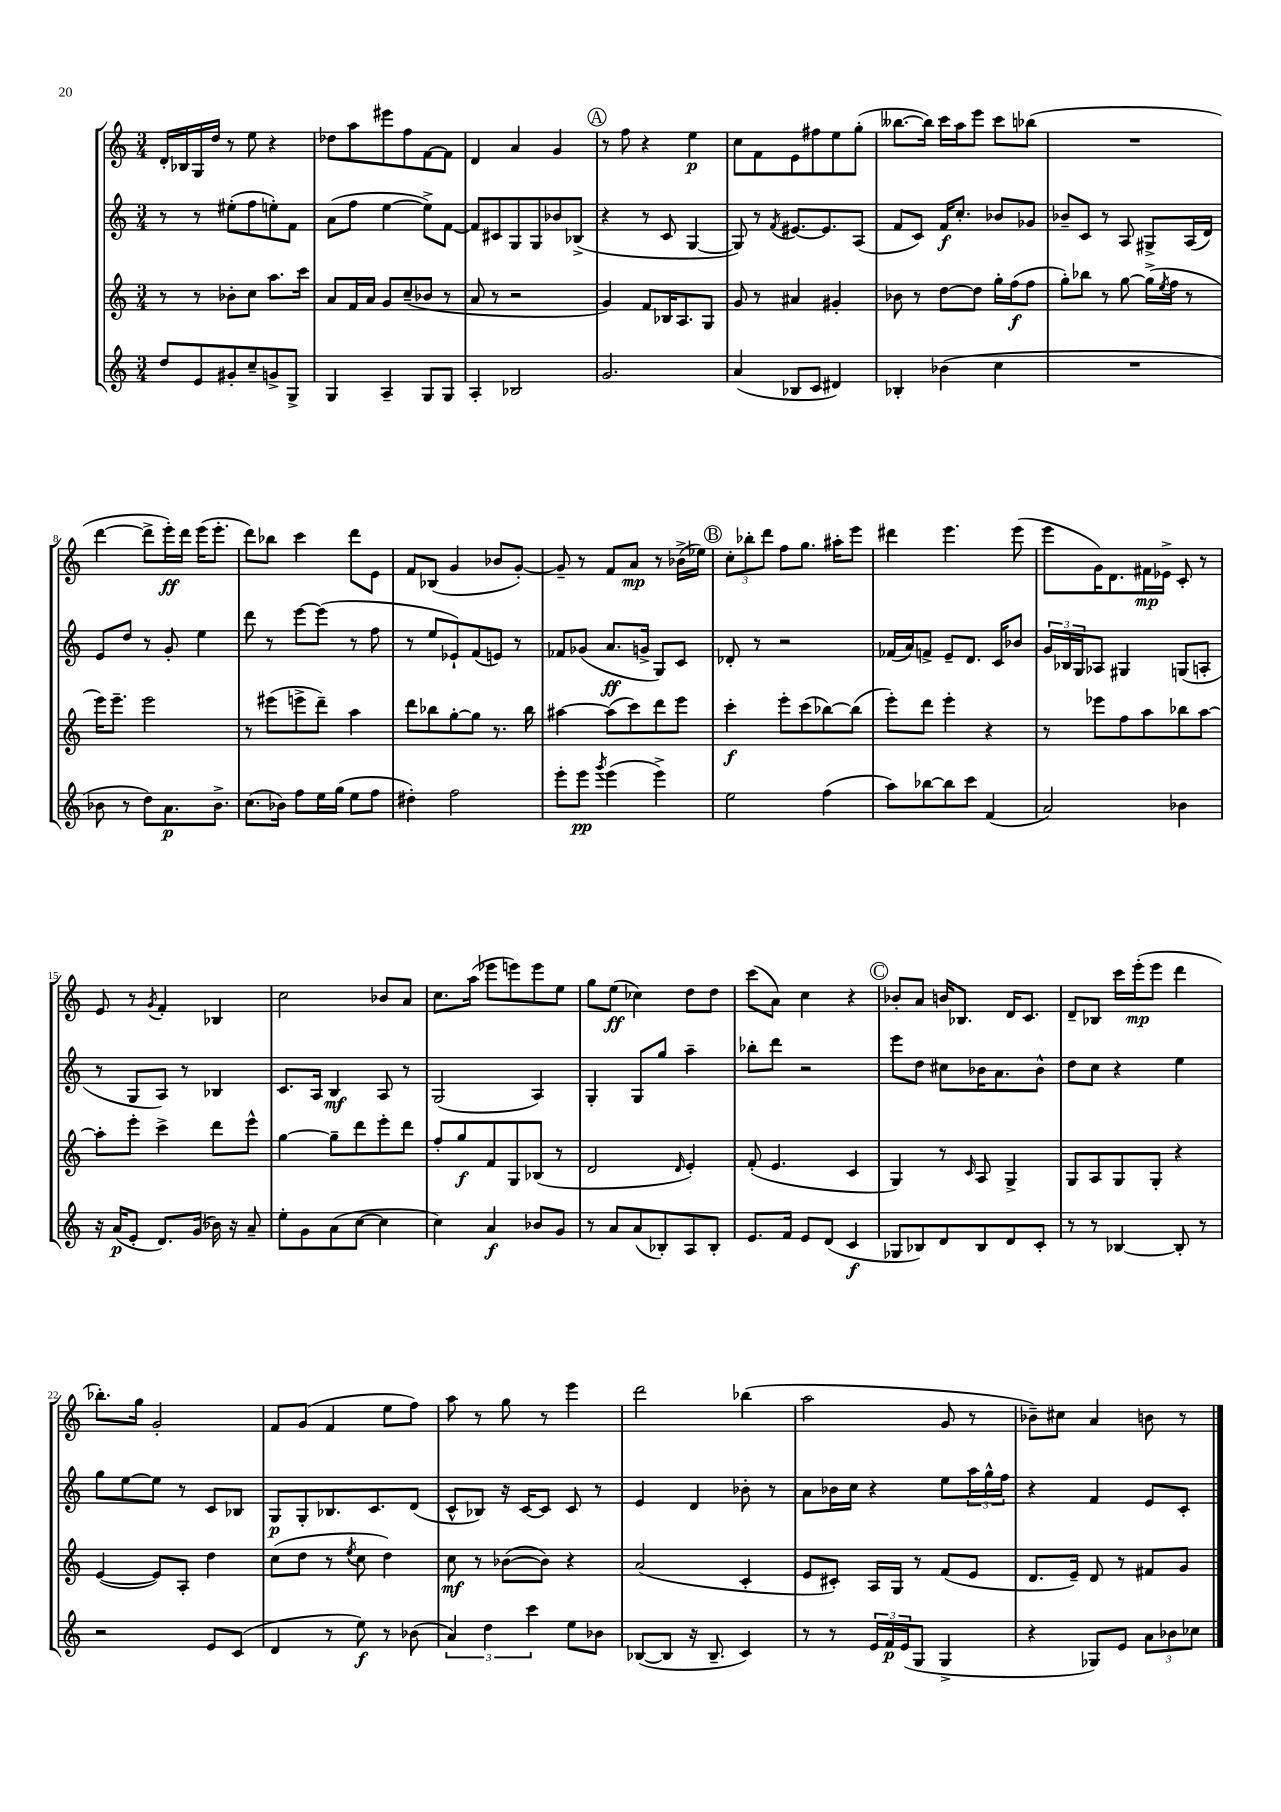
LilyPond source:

<<
\new StaffGroup <<
\new Staff = "s0" {
    \clef treble \key c \major \numericTimeSignature \time 3/4
    d'16-. bes16 g16 d''16 r8 e''8 r4 |
    des''8 a''8 eis'''8 f''8 f'8~ f'8 |
    d'4 a'4 g'4 |
    \mark \markup { \circle "A" } r8 f''8 r4 e''4\p |
    c''8 f'8 e'8 fis''8 e''8 g''8-.( |
    beses''8.~ beses''16) c'''16 a''16 e'''8 c'''8 bes''8( |
    R2. |
    d'''4~ d'''8-> e'''16-.\ff) d'''16 e'''16( e'''8.-. |
    d'''8) bes''8 c'''4 d'''8 e'8 |
    f'8 bes8( g'4 bes'8 g'8~-.) |
    g'8-- r8 f'8 a'8\mp r8 bes'16->( ees''16) |
    \mark \markup { \circle "B" } \tuplet 3/2 { c''8-. bes''8-. d'''8 } f''8 g''8. ais''16-. e'''8 |
    dis'''4 e'''4. e'''8( |
    e'''8 g'16) d'8. fis'16\mp ees'16-> c'8-. r8 |
    e'8 r8 \acciaccatura { g'8 } f'4-. bes4 |
    c''2 bes'8 a'8 |
    c''8. a''16( ees'''8 e'''8) e'''8 e''8 |
    g''8 e''8\ff( ces''4) d''8 d''8 |
    c'''8( a'8) c''4 r4 |
    \mark \markup { \circle "C" } bes'8-. a'8 b'16 bes8. d'16 c'8. |
    d'8-- bes8 c'''16 e'''16-.\mp( e'''8 d'''4 |
    bes''8.-.) g''16 g'2-. |
    f'8 g'8( f'4 e''8 f''8) |
    a''8 r8 g''8 r8 e'''4 |
    d'''2 bes''4( |
    a''2 g'8 r8 |
    bes'8--) cis''8 a'4 b'8 r8 \bar "|." |
}
\new Staff = "s1" {
    \clef treble \key c \major \numericTimeSignature \time 3/4
    r8 r8 eis''8-.( f''8 e''8-.) f'8 |
    a'8( f''8 e''4~ e''8->) f'8~ |
    f'8 cis'8 g8 g8 bes'8 bes8->( |
    \mark \markup { \circle "A" } r4 r8 c'8 g4~ |
    g8) r8 \acciaccatura { f'8 } eis'8.~ eis'8. a8( |
    f'8 c'8) f'16\f c''8.-. bes'8 ges'8 |
    bes'8-- c'8 r8 a8 gis8-> a16( d'16) |
    e'8 d''8 r8 g'8-. e''4 |
    d'''8 r8 e'''8~ e'''8( r8 f''8 |
    r8 e''8 ees'8-!) f'8( e'8) r8 |
    fes'8 ges'8( a'8.\ff g'16-> g8) c'8 |
    \mark \markup { \circle "B" } des'8-. r8 r2 |
    fes'16( a'16) f'8-> e'8-- d'8. c'16 bes'8 |
    \tuplet 3/2 { g'16 bes16 g16 } aes8 gis4 g8( a8-. |
    r8 g8 a8) r8 bes4 |
    c'8. a16 b4\mf a8 r8 |
    g2( a4) |
    g4-. g8 g''8 a''4-- |
    bes''8-. d'''8 r2 |
    \mark \markup { \circle "C" } e'''8 d''8 cis''8 bes'16 a'8. bes'8-^ |
    d''8 c''8 r4 e''4 |
    g''8 e''8~ e''8 r8 c'8 bes8 |
    g8\p g8-. bes8. c'8. d'8( |
    c'8-^ bes8) r16 c'16~ c'8 c'8 r8 |
    e'4 d'4 bes'8-. r8 |
    a'8 bes'16 c''16 r4 e''8 \tuplet 3/2 { a''16 g''16-^ f''16 } |
    r4 f'4 e'8 c'8-. \bar "|." |
}
\new Staff = "s2" {
    \clef treble \key c \major \numericTimeSignature \time 3/4
    r8 r8 bes'8-. c''8 a''8. c'''16 |
    a'8 f'16 a'16 g'8 c''8--( bes'8 r8 |
    a'8 r8 r2 |
    \mark \markup { \circle "A" } g'4) f'8 bes16 a8. g8 |
    g'8 r8 ais'4 gis'4-. |
    bes'8 r8 d''8~ d''8 g''16-. f''16\f( f''8 |
    g''8-.) bes''8 r8 g''8~ g''16->( \acciaccatura { e''8 } f''16 r8 |
    e'''16) e'''8.-- e'''2 |
    r8 eis'''8( e'''8-> d'''8--) a''4 |
    d'''8 bes''8 g''8~-. g''8 r8. bes''16 |
    ais''4~ ais''8( c'''8) d'''8 e'''8 |
    \mark \markup { \circle "B" } c'''4-.\f e'''8-. c'''8( bes''8~) bes''8( |
    e'''8-.) d'''8 e'''4-. r4 |
    r8 ees'''8 f''8 a''8 bes''8 a''8~ |
    a''8-. e'''8-. c'''4-> d'''8 e'''8-^ |
    g''4~ g''8-- d'''8 e'''8-. d'''8 |
    f''8-. g''8\f f'8 g8 bes8( r8 |
    d'2 \grace { d'16 } e'4-.) |
    f'8-.( e'4. c'4 |
    \mark \markup { \circle "C" } g4) r8 \grace { c'16 } a8 g4-> |
    g8 a8 g8 g8-. r4 |
    e'4~( e'8) a8-. d''4 |
    c''8( d''8 r8 \acciaccatura { e''8 } c''8 d''4) |
    c''8\mf r8 bes'8~( bes'8) r4 |
    a'2( c'4-. |
    e'8 cis'8-.) a16 g16 r8 f'8( e'8 |
    d'8. e'16--) d'8 r8 fis'8 g'8 \bar "|." |
}
\new Staff = "s3" {
    \clef treble \key c \major \numericTimeSignature \time 3/4
    d''8 e'8 gis'8-. c''8-- g'8-> g8-> |
    g4 a4-- g8 g8 |
    a4-. bes2 |
    \mark \markup { \circle "A" } g'2. |
    a'4( bes8 c'8 dis'4) |
    bes4-. bes'4( c''4 |
    R2. |
    bes'8 r8 d''8) a'8.\p bes'8.-> |
    c''8.( bes'16) f''8 e''16 g''16( e''8 f''8 |
    dis''4-.) f''2 |
    e'''8-. e'''8\pp \acciaccatura { g'''8 } e'''4( e'''4->) |
    \mark \markup { \circle "B" } e''2 f''4( |
    a''8) bes''8~ bes''8 c'''8 f'4( |
    a'2) bes'4 |
    r16 a'16\p( e'8-. d'8.) g'16( bes'16) r16 a'8-- |
    e''8-. g'8 a'8( c''8~ c''4 |
    c''4) a'4\f bes'8 g'8 |
    r8 a'8 a'8( bes8-.) a8 bes8-. |
    e'8. f'16 e'8 d'8( c'4\f |
    \mark \markup { \circle "C" } ges8 bes8) d'8 bes8 d'8 c'8-. |
    r8 r8 bes4~ bes8-. r8 |
    r2 e'8 c'8( |
    d'4 r8 e''8\f) r8 bes'8( |
    \tuplet 3/2 { a'4) d''4 c'''4 } e''8 bes'8 |
    bes8~( bes8 r16 bes8.-- c'4) |
    r8 r8 \tuplet 3/2 { e'16 f'16\p e'16( } g8 g4-> |
    r4 ges8) e'8 \tuplet 3/2 { a'8 bes'8 ces''8 } \bar "|." |
}
>>
>>
